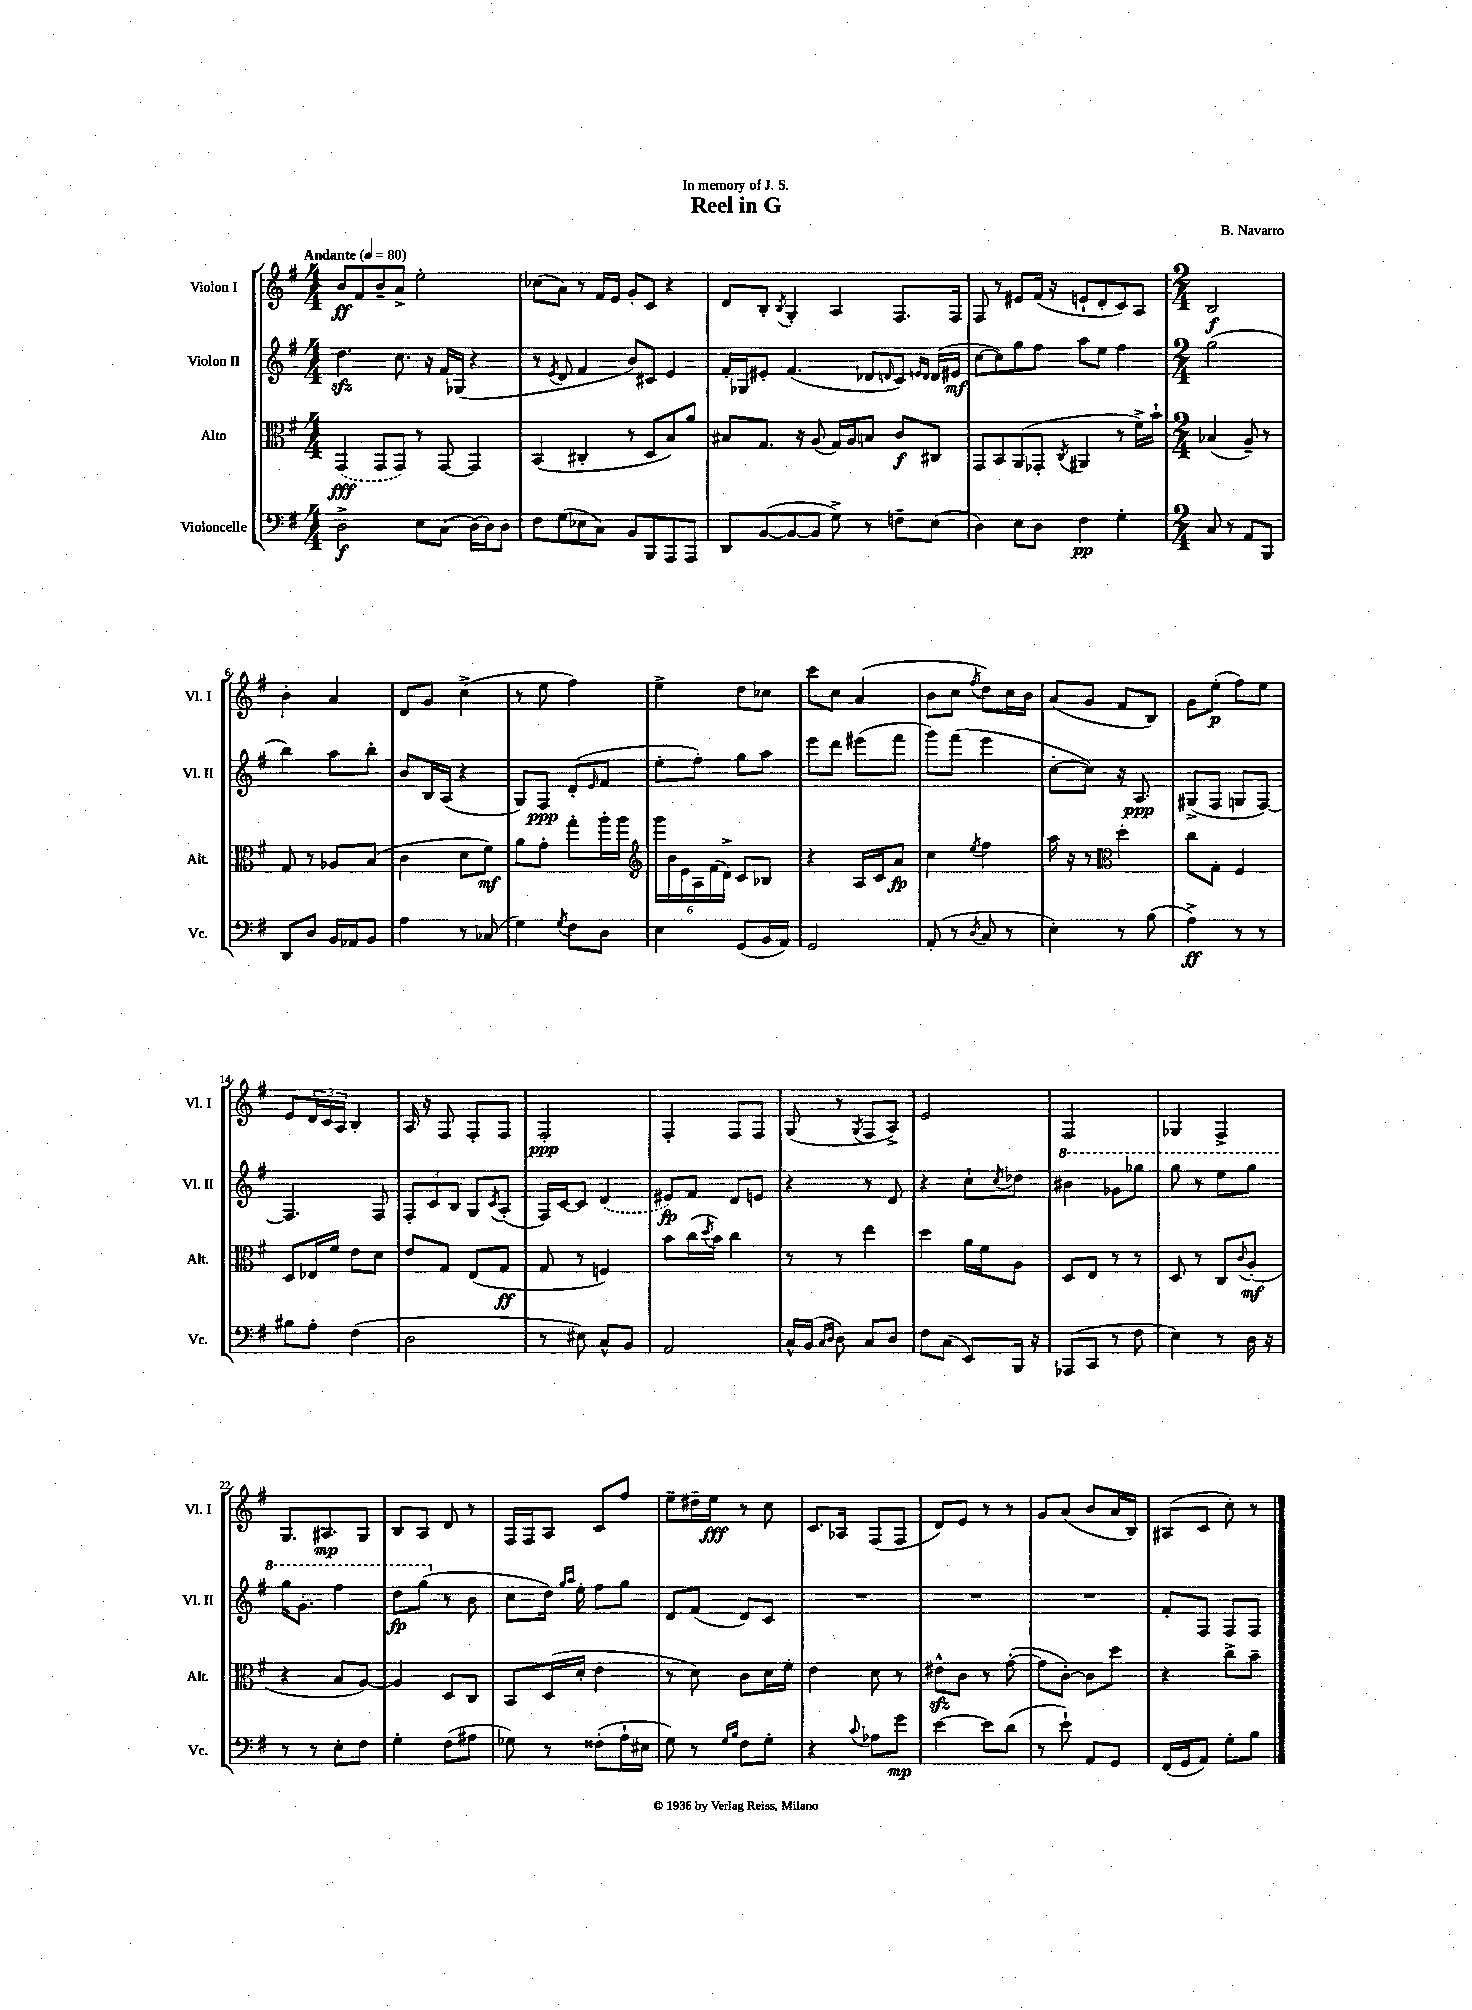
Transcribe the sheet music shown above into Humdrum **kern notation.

**kern	**kern	**kern	**kern
*staff4	*staff3	*staff2	*staff1
*clefF4	*clefC3	*clefG2	*clefG2
*k[f#]	*k[f#]	*k[f#]	*k[f#]
*M4/4	*M4/4	*M4/4	*M4/4
*MM80	*MM80	*MM80	*MM80
2D^	(4GG	4.dd	8b
.	.	.	8f#
.	8GG	.	8b~
.	8GG)	8.cc	8a^
8E	8r	.	2ee'
.	.	16r	.
(8C	[8GG	16f#	.
.	.	(16G-	.
[16D)	4GG]	4r	.
16D]	.	.	.
8D	.	.	.
=	=	=	=
8F#	(4BB	8r	(8cc-
.	.	8qe	.
(8G	.	8d	8a)
8E-	4C#'	4f#	8r
8C)	.	.	16f#
.	.	.	16e
8BB	8r	8b)	8g'
8BBB	8D	8c#	8c
8AAA	8B)	4e	4r
8AAA	8a	.	.
=	=	=	=
8DD	8B#	16f#'	8d
.	.	16G-	.
([8BB	8.G	8e#'	8B'
.	.	.	8qB
8BB_	.	(4.f#	4G'
.	16r	.	.
8BB]	(8A	.	.
8G^)	16G)	.	4A
.	16A	.	.
8r	8B	8d-	.
.	.	16qqd	.
8F~	8c	8c)	8.F#
.	.	16qqe	.
.	.	16qqd	.
(8E	8C#	(16d	.
.	.	16e#	16F#
=	=	=	=
4D)	8GG	[8cc	8F#
.	8BB	8cc])	8r
8E	(8AA	8gg	8e#
8D	8GG-'	8ff#	(16f#
.	.	.	16r
.	8qC	.	.
4F#	4AA#	8aa	8e`
.	.	8ee	8d'
4G'	8r	4ff#	8c)
.	16f#^)	.	8A
.	16b`	.	.
=	=	=	=
*M2/4	*M2/4	*M2/4	*M2/4
8C	(4B-	(2gg	2B
8r	.	.	.
8AA	8A~)	.	.
8BBB	8r	.	.
=	=	=	=
8DD	8G	4bb)	4b'
8D	8r	.	.
16BB	8A-	8aa	4a
16AA-	.	.	.
8BB	(8B	8bb'	.
=	=	=	=
4A	4c	8b	8d
.	.	16B	8g
.	.	(16A	.
8r	8d	4r	(4cc^
(8C-	8f#)	.	.
=	=	=	=
4G)	8a	8G)	8r
.	8g'	8F#	8ee
8qG	.	.	.
8F#	8gg'	(8d'	4ff#)
.	.	16qqe	.
8D	16aa'	8f#	.
.	16aa	.	.
=	=	=	=
*	*clefG2	*	*
4E	24ggg	8ee'	4ee^
.	24b	.	.
.	24e	.	.
.	24A	8ff#')	.
.	(24f#	.	.
.	24d^)	.	.
(8GG	8c	8gg	8dd
16BB	8B-	8aa	8cc-
16AA)	.	.	.
=	=	=	=
2GG	4r	8eee	8ccc
.	.	8ddd	8cc
.	16A	(8eee#	(4a
.	16c	.	.
.	8a	8fff#	.
=	=	=	=
(8AA'	4cc	8ggg)	8b
8r	.	(8fff#	8cc
8qD	8qee	.	8qff#
8C	4ff#	4eee	8dd)
8r	.	.	16cc
.	.	.	16b
=	=	=	=
4E')	16aa	[8cc'	(8a
.	16r	.	.
.	8r	8cc])	8g
*	*clefC3	*	*
8r	4dd'	16r	8f#
.	.	8.A	.
(8B	.	.	8B)
=	=	=	=
4A^)	8cc	(8G#^	8g
.	8G'	8F#	(8ee'
8r	4F#	8G	8ff#)
8r	.	[8F#)	8ee
=	=	=	=
8B#	8D	4.F#]	8e
8A'	16E-	.	24d
.	.	.	24c
.	16f#	.	.
.	.	.	24A
(4F#	8e	.	4B'
.	8d	8F#	.
=	=	=	=
2D	8e	12F#'	16A
.	.	.	16r
.	.	12c	.
.	8G	.	8F#
.	.	12B	.
.	(8E	8G	8F#'
.	.	8qc	.
.	8G	(8A'	8F#
=	=	=	=
8r	8G	16F#)	2F#'
.	.	[16c	.
8E#)	8r	8c]	.
8C^^	4F)	(4d	.
8BB	.	.	.
=	=	=	=
2AA	8b	8e#)	4F#'
.	(16cc	8f#	.
.	8qdd	.	.
.	16b)	.	.
.	4cc	8d	8F#
.	.	8e	8F#
=	=	=	=
16C^^	8r	4r	(8G
(16BB	.	.	.
16qqC	.	.	.
16qqD	.	.	.
8D)	8r	.	8r
.	.	.	8qG
8C	4ee	8r	8F#
8D	.	8d	8A^)
=	=	=	=
8F#	4dd	4r	2e
(8C	.	.	.
8EE)	16a	8cc`	.
.	16f#	.	.
.	.	8qcc	.
16BBB	8A	8dd-	.
16r	.	.	.
=	=	=	=
(8AAA-	8D	4bb#	2F#
8CC	8E	.	.
8r	8r	8gg-	.
8F#	8r	8ggg-	.
=	=	=	=
4E)	8D	8ggg	4G-
.	8r	8r	.
8r	8C	8eee	4F#^
.	8qqc	.	.
16D	(8A'	8ggg	.
16r	.	.	.
=	=	=	=
8r	4r	16ggg	8.G
.	.	8.gg'	.
8r	.	.	.
.	.	.	8.A#
8E'	8B	4fff#	.
8F#	[8A)	.	8G
=	=	=	=
4G'	4A]	8ddd	8B
.	.	(8ggg	8A
(8F#	8D	8r	8d
8A#	8C	8b	8r
=	=	=	=
8G-)	8BB	8cc	16F#
.	.	.	16F#
8r	(16D	16dd)	8A
.	.	16qqgg	.
.	.	16qqaa	.
.	16d'	16ee'	.
(8F##'	4e	8ff#	8c
16A`	.	8gg	8ff#
16E#	.	.	.
=	=	=	=
8G)	8r	8d	8ee~
8r	8d)	(8f#	16dd#~
.	.	.	16ee
16qqG	.	.	.
16qqB	.	.	.
8F#	8c	8d)	8r
8G'	16d	8c	8cc
.	16f#'	.	.
=	=	=	=
4r	4e	2r	8.c
.	.	.	16A-
8qqc	.	.	.
8A-	8d	.	(8F#
8g	8r	.	8F#
=	=	=	=
[4e	8e#^^	2r	8d)
.	8c	.	8e
8e]	8r	.	8r
(8d	([8g'	.	8r
=	=	=	=
8r	8g]	2r	8g
8e`)	[8c')	.	(8a
8AA	8c]	.	8b
8GG	8dd	.	16a
.	.	.	16B)
=	=	=	=
(16FF#	4r	8f#'	(8A#
16GG	.	.	.
8AA)	.	8F#	8c
8G'	8cc^	8F#	8cc')
8B	8b~	8F#	8r
==	==	==	==
*-	*-	*-	*-
